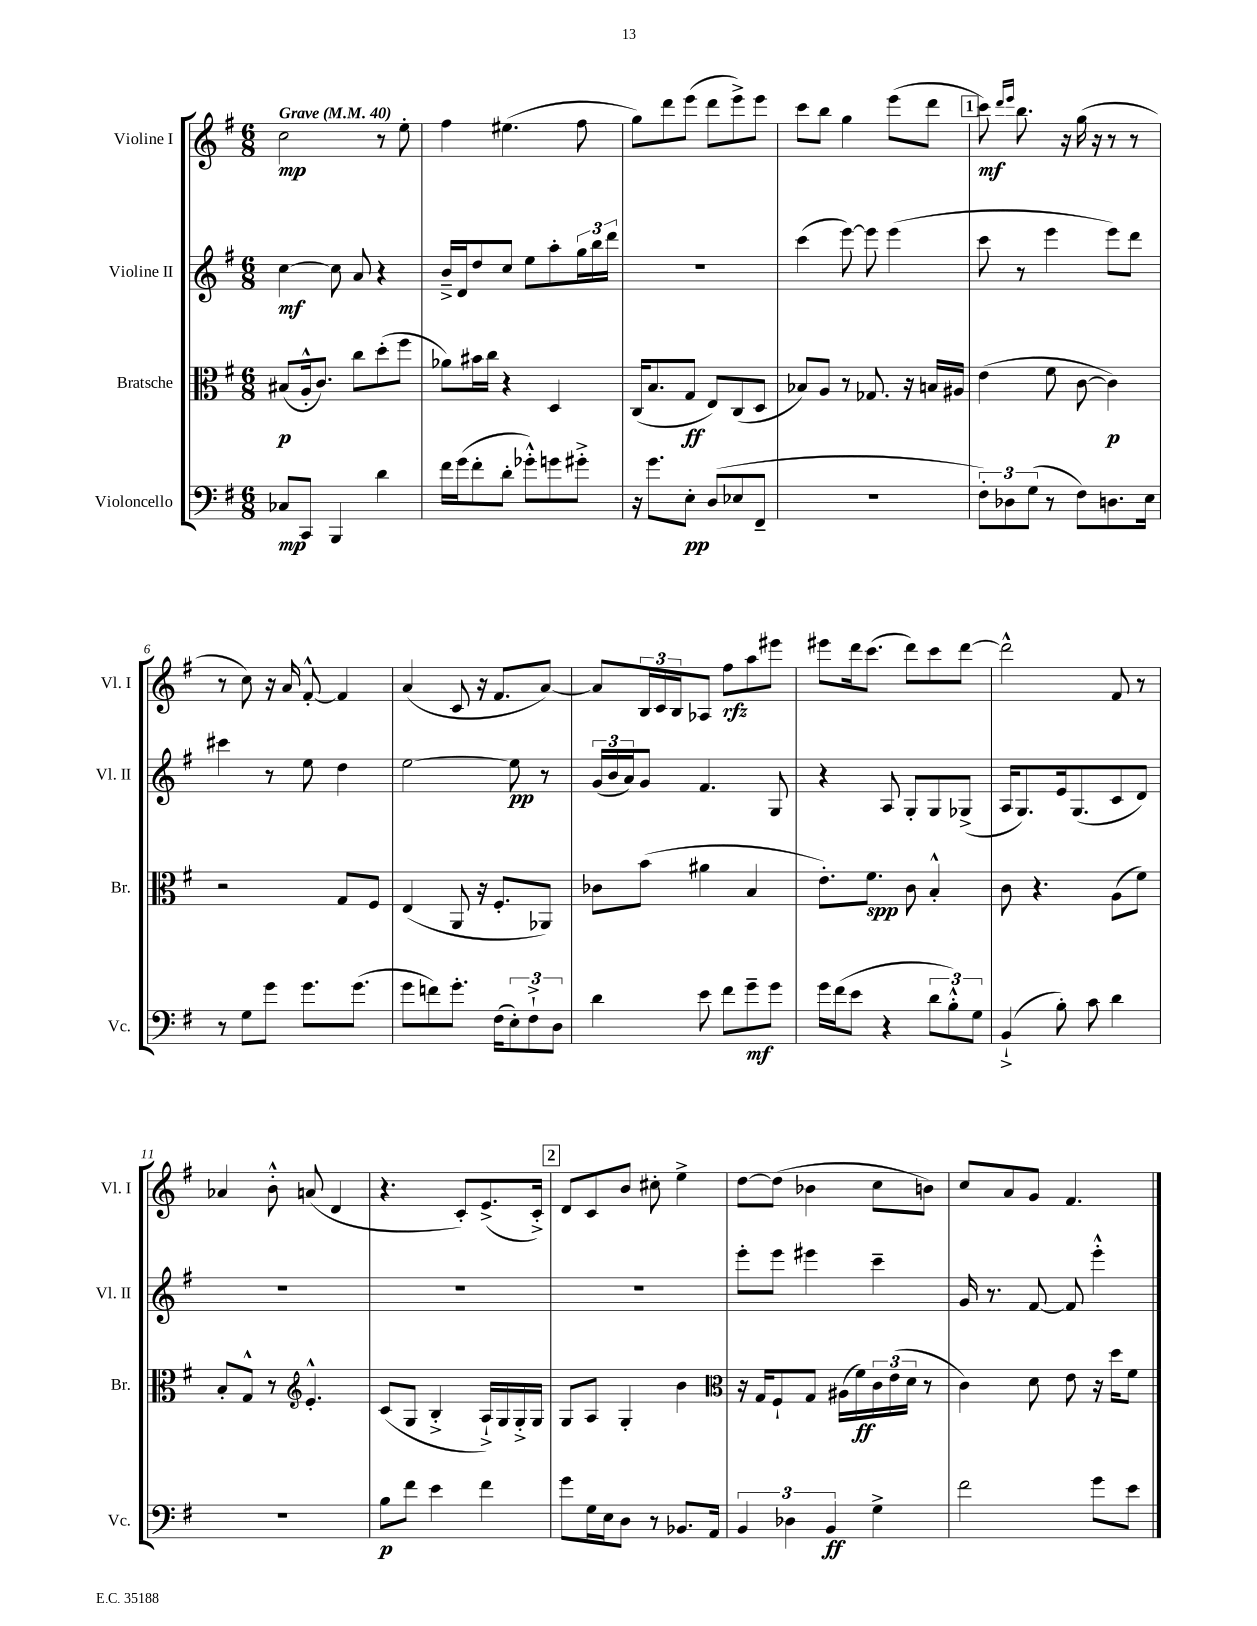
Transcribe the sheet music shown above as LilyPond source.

<<
\new StaffGroup <<
\new Staff = "s0" \with { instrumentName = "Violine I" shortInstrumentName = "Vl. I" } {
    \clef treble \key g \major \numericTimeSignature \time 6/8 \tempo "Grave" 4 = 40
    c''2\mp r8 e''8-. |
    fis''4 eis''4.( fis''8 |
    g''8) d'''8 e'''8( d'''8 e'''8->) e'''8 |
    c'''8 b''8 g''4 e'''8( d'''8 |
    \mark \markup { \box "1" } c'''8\mf) \grace { d'''16 e'''16 } b''8. r16 g''16( r16 r8 r8 |
    r8 c''8) r16 a'16 fis'8~-.-^ fis'4 |
    a'4( c'8 r16 fis'8. a'8~) |
    a'8 \tuplet 3/2 { b16 c'16 b16 } aes8 fis''8\rfz a''8 eis'''8 |
    eis'''8 d'''16 c'''8.( d'''8) c'''8 d'''8~ |
    d'''2-^ fis'8 r8 |
    aes'4 b'8-.-^ a'8( d'4 |
    r4. c'8-.) e'8.->( c'16-.->) |
    \mark \markup { \box "2" } d'8 c'8 b'8 cis''8-. e''4-> |
    d''8~ d''8( bes'4 c''8 b'8) |
    c''8 a'8 g'8 fis'4. \bar "|." |
}
\new Staff = "s1" \with { instrumentName = "Violine II" shortInstrumentName = "Vl. II" } {
    \clef treble \key g \major \numericTimeSignature \time 6/8
    c''4~\mf c''8 a'8 r4 |
    b'16---> d'16 d''8 c''8 e''8 a''8-. \tuplet 3/2 { g''16 b''16 d'''16 } |
    R2. |
    c'''4( e'''8~) e'''8 e'''4( |
    \mark \markup { \box "1" } c'''8 r8 e'''4 e'''8) d'''8 |
    cis'''4 r8 e''8 d''4 |
    e''2~ e''8\pp r8 |
    \tuplet 3/2 { g'16( b'16 a'16) } g'8 fis'4. g8 |
    r4 a8 g8-. g8 ges8->( |
    a16 g8.) e'16 g8.( c'8 d'8) |
    R2. |
    R2. |
    \mark \markup { \box "2" } R2. |
    e'''8-. e'''8 eis'''4 c'''4-- |
    g'16 r8. fis'8~ fis'8 e'''4-.-^ \bar "|." |
}
\new Staff = "s2" \with { instrumentName = "Bratsche" shortInstrumentName = "Br." } {
    \clef alto \key g \major \numericTimeSignature \time 6/8
    bis8\p( a16-.-^ c'8.) c''8 d''8-.( fis''8 |
    aes'8) bis'16 c''16 r4 d4 |
    c16( b8. g8\ff e8) c8( d8 |
    bes8) a8 r8 ges8. r16 b16 ais16 |
    \mark \markup { \box "1" } e'4( fis'8 c'8~ c'4\p) |
    r2 g8 fis8 |
    e4( a,8 r16 fis8.-. aes,8) |
    ces'8 b'8( ais'4 b4 |
    e'8.-.) fis'8.\spp c'8 b4-.-^ |
    c'8 r4. a8( fis'8) |
    b8-. g8-^ r8 \clef treble e'4.-.-^ |
    c'8( g8 b4-.-> a16-!->) g16 g16-.-> g16 |
    \mark \markup { \box "2" } g8 a8 g4-. b'4 |
    \clef alto r16 g16 fis8-! g8 ais16( fis'16\ff) \tuplet 3/2 { c'16 e'16( d'16 } r8 |
    c'4) d'8 e'8 r16 d''16 fis'8 \bar "|." |
}
\new Staff = "s3" \with { instrumentName = "Violoncello" shortInstrumentName = "Vc." } {
    \clef bass \key g \major \numericTimeSignature \time 6/8
    ces8\mp c,8 b,,4 d'4 |
    fis'16 g'16( fis'8-. d'8-. ges'8-.-^) g'8 gis'8-.-> |
    r16 g'8. e8-.\pp d8( ees8 fis,8-- |
    R2. |
    \mark \markup { \box "1" } \tuplet 3/2 { fis8-.) des8 g8( } r8 fis8) d8. e16 |
    r8 g8 g'8 g'8. g'8.( |
    g'8 f'8) g'8.-. fis16( \tuplet 3/2 { e8-.) fis8-!-> d8 } |
    d'4 e'8 fis'8 g'8--\mf g'8 |
    g'16 fis'16( e'8 r4 \tuplet 3/2 { d'8 b8-.-^) g8 } |
    b,4-!->( b8-.) c'8 d'4 |
    R2. |
    b8\p fis'8 e'4 fis'4 |
    \mark \markup { \box "2" } g'8 g16 e16 d8 r8 bes,8. a,16 |
    \tuplet 3/2 { b,4 des4 b,4\ff } g4-> |
    fis'2 g'8 e'8 \bar "|." |
}
>>
>>
